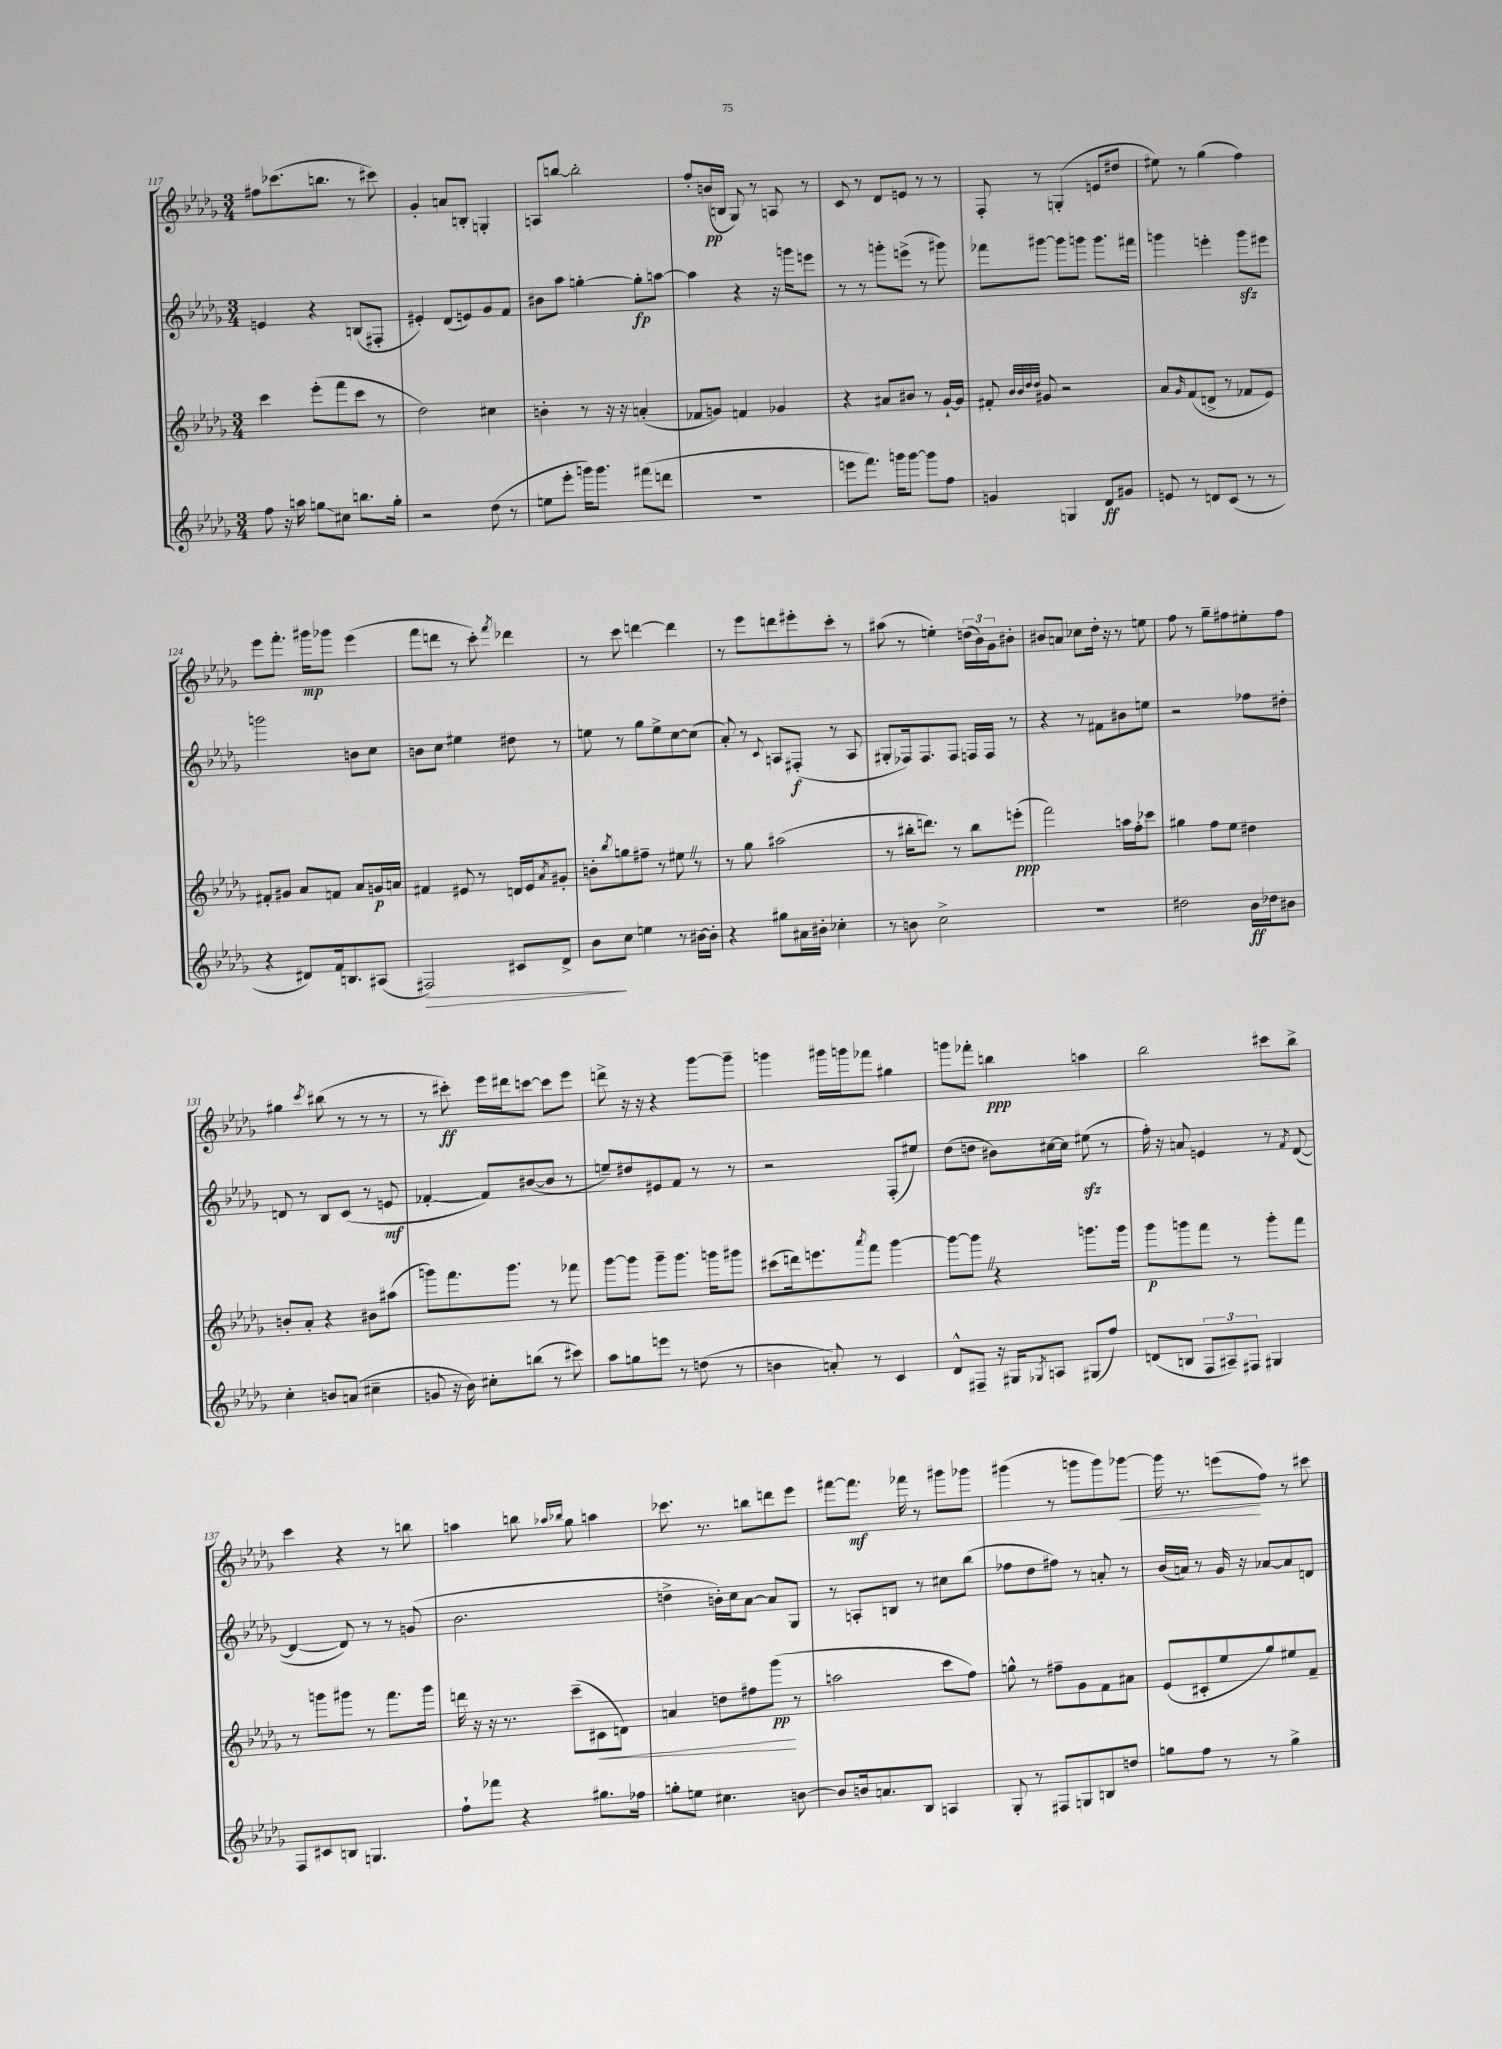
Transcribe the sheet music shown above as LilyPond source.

<<
\new StaffGroup <<
\new Staff = "s0" {
    \clef treble \key des \major \numericTimeSignature \time 3/4
    fis''8 ces'''8.( b''8. r8 cis'''8) |
    ges'4-. a'8 b8-. g4-. |
    a8 b''8~ b''2-. |
    f''8-. b'16\pp( b16 ges8) r8 a8 r8 |
    c'8 r8 des'8 e'8 r8 r8 |
    f8-. r8 g4-.( e'8 dis''8 |
    eis''8) r8 ges''4( f''4) |
    ees'''8 f'''8.-. gis'''16\mp ges'''8 ees'''4( |
    f'''8 d'''8 r8 c'''8-.) \acciaccatura { f'''8 } des'''4 |
    r8 c'''8 d'''4~ d'''4 |
    r8 ees'''8 d'''8 eis'''8-. c'''8-. r8 |
    ais''8( r8 e''4-.) \tuplet 3/2 { d''16( bes'16) ges'16 } bis'8-. |
    bis'8 a'8 ces''8 des''16-. r16 r8 e''8 |
    f''8 r8 ges''8-- fis''8 eis''8-. fis''8 |
    gis''4 \acciaccatura { c'''8 } bis''8( r8 r8 r8 |
    r8 cis'''8-.\ff) ees'''16 dis'''16 c'''8~ c'''8 ees'''8 |
    d'''8-> r16 r16 r4 ges'''8~ ges'''8-- |
    g'''4 gis'''16 g'''16 fes'''8 gis''4 |
    g'''8 fes'''8-. b''4\ppp a''4 |
    bes''2 cis'''8 bes''8-> |
    c'''4 r4 r8 b''8 |
    a''4 b''8 \grace { aes''16 bes''16 } ges''8 a''4 |
    ces'''8. r8. b''8 d'''8 ees'''8 |
    fis'''8~ fis'''8.\mf fes'''16 r8 gis'''8 ges'''8 |
    gis'''4( r8 g'''8 g'''8) ges'''8~\< |
    ges'''16 r8. e'''8\!( f''8) r8 cis'''8 \bar "|." |
}
\new Staff = "s1" {
    \clef treble \key des \major \numericTimeSignature \time 3/4
    e'4 r4 b8( fis8-. |
    eis'4-.) des'8( e'8) ges'8 f'8 |
    bis'8 aes''8 g''4~-. g''8-.\fp a''8~ |
    a''4 r4 r16 g'''16 e'''8 |
    r8 r8 g'''8-. e'''8->( r8 gis'''8) |
    fes'''8 gis'''8~ gis'''8 g'''8 g'''8. fis'''16 |
    g'''4 e'''4-. g'''8\sfz eis'''8 |
    g'''2 b'8 c''8 |
    b'8 c''8 eis''4 dis''8 r8 |
    e''8 r8 ges''8 e''8-> c''8~ c''8( |
    aes'8-.) r8 \appoggiatura { c'8 } a8 fis8-.\f( r8 a8 |
    gis8-. fes16) fes8. fes8 f16 f16 r8 |
    r4 r8 fis'8 bis'8 e''8 |
    r2 fes''8 dis''8-. |
    d'8 r8 bes8 c'8( r8 e'8\mf |
    fes'4~-. fes'8) bis'8~( bis'8 r8 |
    e''8--) dis''8 eis'8 f'8 r8 r8 |
    r2 f8-.( eis''8) |
    des''8( d''8 bis'8) cis''16~ cis''16 eis''8\sfz( r8 |
    f''16-.) r16 a'8 e'4 r8 \acciaccatura { f'8 } des'8~( |
    des'4~ des'8) r8 r8 g'8( |
    bes'2. |
    d''4-> b'16-.) c''16 aes'8~ aes'8 ges8 |
    r8 a8-. b8 r8 cis''8 bes''8( |
    fes''8 des''8 fis''8) r8 a'8-. r8 |
    bes'16( a'16) r8 ges'16 r16 aes'8~ aes'8 d'8 \bar "|." |
}
\new Staff = "s2" {
    \clef treble \key des \major \numericTimeSignature \time 3/4
    c'''4 ees'''8-.( f'''8 c'''8 r8 |
    des''2) cis''4 |
    b'4-. r8 r16 r16 a'4-.( |
    fes'8 g'8) f'4 ges'4 |
    r4 ais'8 bis'8 r8 ges'16~-! ges'16 |
    fis'8-. \grace { bes'32 bes'32 des''32 des''32 } gis'8 r2 |
    aes'8 \grace { ges'16 } f'8( d'8-> r8 fes'8 ees'8) |
    fis'8-. gis'8 aes'8 f'8 aes'8 g'16\p a'16 |
    fis'4 eis'8 r8 d'16 eis'16 \acciaccatura { aes'8 } gis'8-. |
    b'8-. \acciaccatura { bes''8 } g''8 fis''8-- r8 eis''8 \once \override BreathingSign.text = \markup { \musicglyph "scripts.caesura.straight" } \breathe r8 |
    r8 ges''8 ais''2( |
    r8 bis''16-. d'''8.) r8 bis''8 e'''8-.\ppp( |
    f'''2) a''16 f''16-. ces'''8 |
    gis''4 f''8 ees''8 dis''4 |
    b'8-. aes'8-. r4 bis'8 ais''8( |
    g'''8) f'''8. g'''8. r8 fes'''8 |
    ges'''8~ ges'''8 ges'''8-- ges'''8. g'''16 gis'''8 |
    cis'''8( d'''16) e'''8. \acciaccatura { aes'''8 } f'''8 ges'''4~ |
    ges'''8~ ges'''8 \once \override BreathingSign.text = \markup { \musicglyph "scripts.caesura.straight" } \breathe r4 g'''8. g'''16 |
    ges'''8\p g'''8 f'''8 r8 g'''8-. f'''8 |
    r8 g'''8 gis'''8 r8 f'''8. gis'''16 |
    d'''16 r16 r16 r8. c'''8--( cis'8\< d'8) |
    a'4 d''8 fis''8 ges'''8\pp\!( r8 |
    a''2 c'''8 f''8) |
    g''8-^ r8 fis''8-- ges'8 f'8 ais'8 |
    ees'8( cis'8-. ees''8 ges''8) eis''8 f'8-- \bar "|." |
}
\new Staff = "s3" {
    \clef treble \key des \major \numericTimeSignature \time 3/4
    f''8 r16 a''16 g''8\glissando cis''8 b''8. g''16-. |
    r2 des''8( r8 |
    e''8 ees'''8-. g'''16) g'''8. fis'''8( d'''8 |
    R2. |
    e'''8 f'''8.) g'''16 g'''8~ g'''8 f''8 |
    g'4 g4 des'8\ff gis'8 |
    e'8 r8 d'8 c'8( r8 r8 |
    r4 dis'8) f'16 b8. ais8( |
    fis2\>) cis'8 des'8-> |
    bes'8\! c''8 e''4 r8 bis'16~ bis'16-. |
    r4 gis''8 ais'16 bis'16-. ces''4-. |
    r8 b'8 c''2-> |
    R2. |
    dis''2 bes'16\ff des''16 bis'8 |
    c''4-. b'8 a'8( cis''4-- |
    g'8 r16 bes'16) cis''8-. b''8( r8 cis'''8) |
    aes''8 g''8 e'''8 r8 d''8( r8 |
    b'4 a'8-.) r8 c'4 |
    des'8-^ fis8-- r16 gis16 \acciaccatura { ges8 } a8 gis8( f''8) |
    d'8( b8 \tuplet 3/2 { f8 ais8--) fis8 } gis4 |
    f8 cis'8 b8 g4. |
    f''8-! fes'''8 r4 gis''8. fes''16 |
    g''8-. e''8 cis''4. b'8~ |
    b'8 b'16 a'8. bes8 a4 |
    ges8-. r8 fis8 g8 b8 d''8 |
    g''8 f''8 r8 r8 g''4-> \bar "|." |
}
>>
>>
\layout { \context { \Score currentBarNumber = #117 } }
